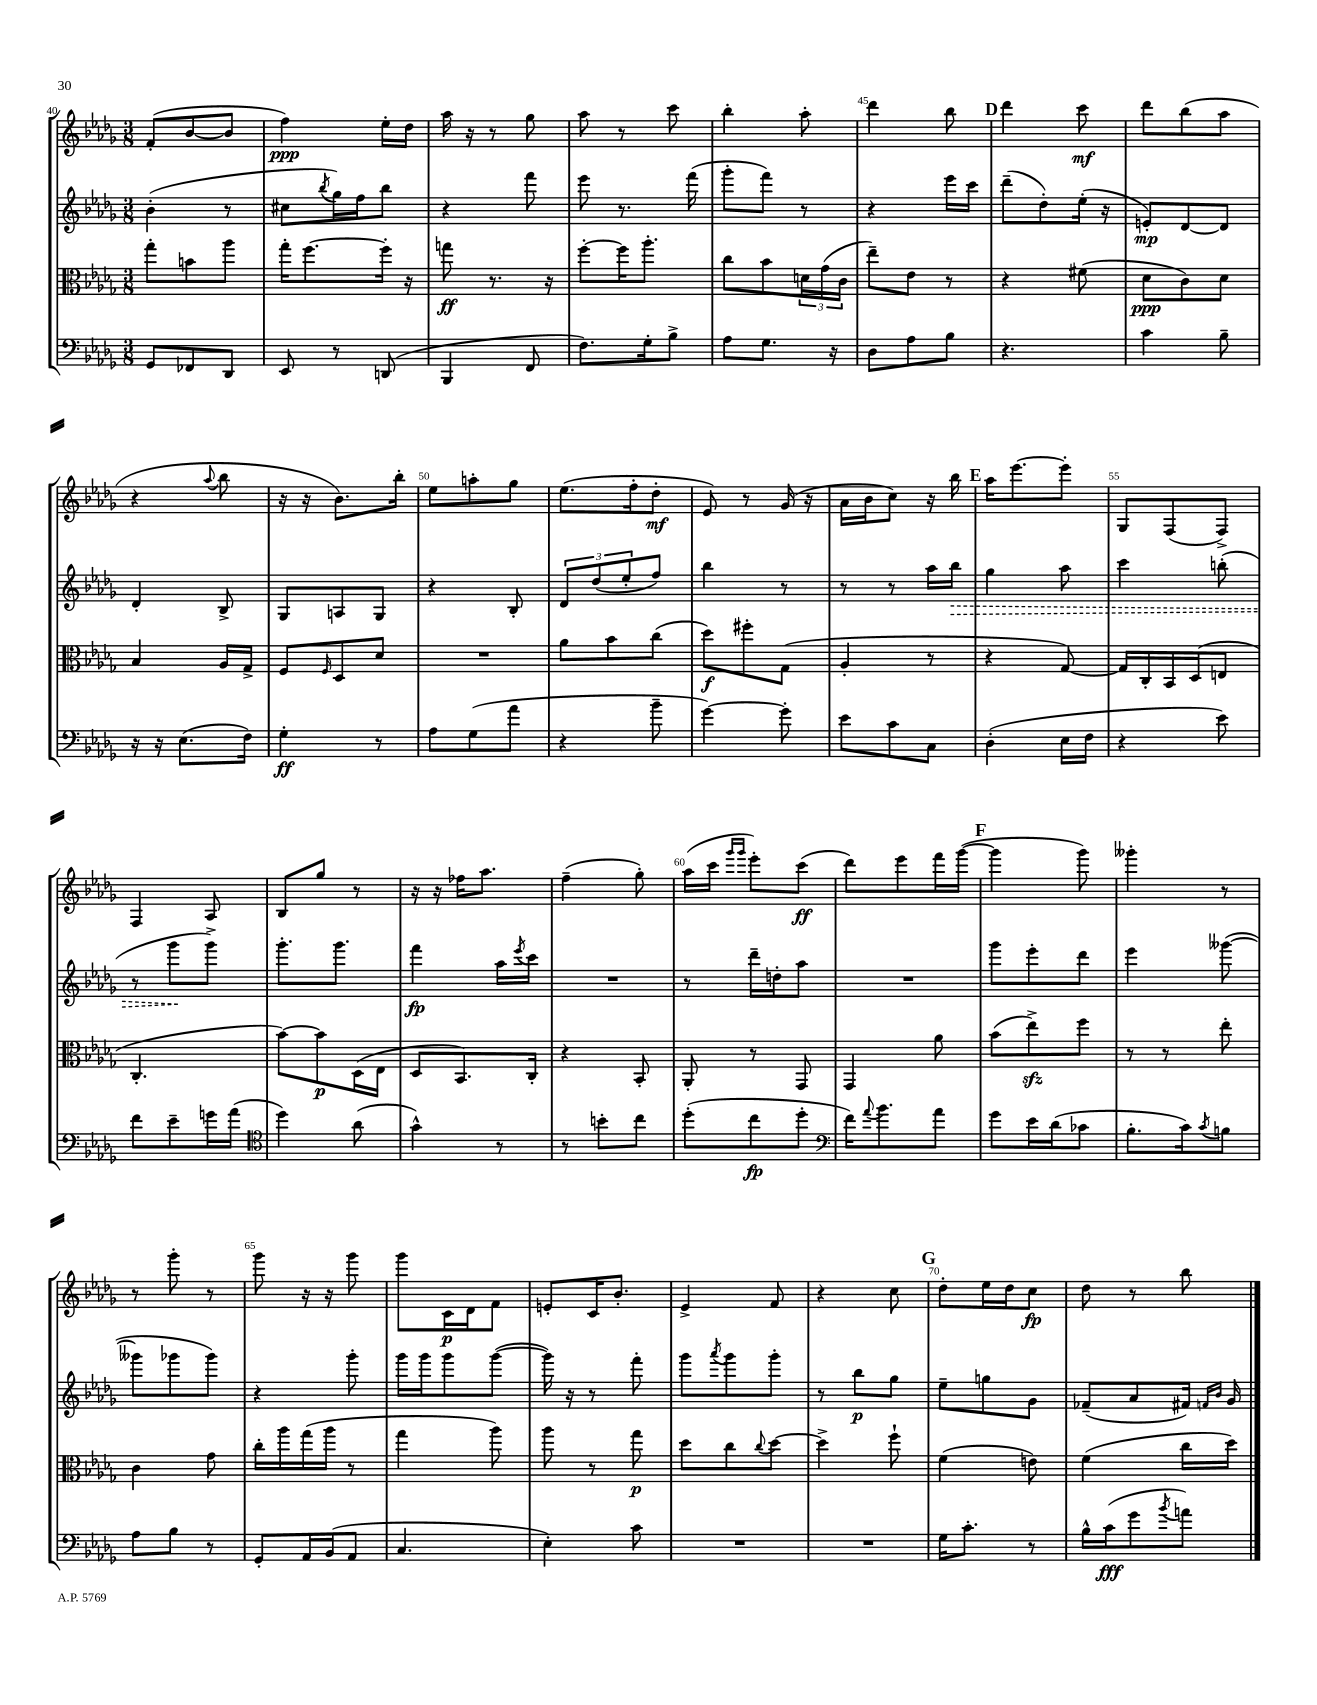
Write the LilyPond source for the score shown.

<<
\new StaffGroup <<
\new Staff = "s0" {
    \clef treble \key des \major \numericTimeSignature \time 3/8
    f'8-.( bes'8~ bes'8 |
    f''4\ppp) ees''16-. des''16 |
    aes''16 r16 r8 ges''8 |
    aes''8 r8 c'''8 |
    bes''4-. aes''8-. |
    des'''4 bes''8 |
    \mark \markup { \bold "D" } des'''4 c'''8\mf |
    des'''8 bes''8( aes''8 |
    r4 \appoggiatura { aes''8 } bes''8 |
    r16 r16 bes'8.) bes''16-. |
    ees''8 a''8-. ges''8 |
    ees''8.( f''16-. des''8-.\mf |
    ees'8) r8 ges'16( r16 |
    aes'16 bes'16 c''8) r16 bes''16 |
    \mark \markup { \bold "E" } aes''16 ees'''8.~ ees'''8-. |
    ges8 f8( f8->) |
    f4 aes8 |
    bes8 ges''8 r8 |
    r16 r16 fes''16 aes''8. |
    f''4--( ges''8-.) |
    aes''16( c'''16 \grace { ges'''16 ges'''16 } ees'''8-.) c'''8\ff( |
    des'''8) ees'''8 f'''16 ges'''16~( |
    \mark \markup { \bold "F" } ges'''4 ges'''8) |
    geses'''4-. r8 |
    r8 ges'''8-. r8 |
    ges'''8 r16 r16 ges'''8 |
    ges'''8 c'16\p des'16 f'8 |
    e'8-. c'16 bes'8.-. |
    ees'4-> f'8 |
    r4 c''8 |
    \mark \markup { \bold "G" } des''8-. ees''16 des''16 c''8\fp |
    des''8 r8 bes''8 \bar "|." |
}
\new Staff = "s1" {
    \clef treble \key des \major \numericTimeSignature \time 3/8
    bes'4-.( r8 |
    cis''8 \acciaccatura { bes''8 } ges''16) f''16 bes''8 |
    r4 f'''8 |
    ees'''8 r8. f'''16( |
    ges'''8-. f'''8) r8 |
    r4 ees'''16 c'''16 |
    \mark \markup { \bold "D" } des'''8--( des''8-.) ees''16-.( r16 |
    e'8-.\mp) des'8~ des'8 |
    des'4-. bes8-> |
    ges8 a8 ges8 |
    r4 bes8-. |
    \tuplet 3/2 { des'8 des''8( ees''8-. } f''8) |
    bes''4 r8 |
    r8 r8 aes''16 \once \override Hairpin.style = #'dashed-line bes''16\> |
    \mark \markup { \bold "E" } ges''4 aes''8 |
    c'''4 b''8-.( |
    r8 ges'''8\! ges'''8->) |
    ges'''8.-. ges'''8. |
    f'''4\fp aes''16 \acciaccatura { ees'''8 } c'''16 |
    R4. |
    r8 des'''16-- d''16-. aes''8 |
    R4. |
    \mark \markup { \bold "F" } ges'''8 ees'''8-. des'''8 |
    ees'''4 geses'''8~( |
    geses'''8 ges'''8 ges'''8) |
    r4 ges'''8-. |
    ges'''16 ges'''16 ges'''8 ges'''8~( |
    ges'''16) r16 r8 f'''8-. |
    ges'''8 \acciaccatura { aes'''8 } ges'''8 ges'''8-. |
    r8 bes''8\p ges''8 |
    \mark \markup { \bold "G" } ees''8-- g''8 ges'8 |
    fes'8--( aes'8 fis'16) \grace { f'16 bes'16 } ges'16 \bar "|." |
}
\new Staff = "s2" {
    \clef alto \key des \major \numericTimeSignature \time 3/8
    ges''8-. b'8 aes''8 |
    ges''16-. f''8.~ f''16-. r16 |
    g''8\ff r8. r16 |
    f''8~-. f''16 aes''8.-. |
    c''8 bes'8 \tuplet 3/2 { d'16 ges'16( c'16 } |
    ees''8--) ees'8 r8 |
    \mark \markup { \bold "D" } r4 fis'8( |
    des'8\ppp c'8) des'8 |
    bes4 aes16 ges16-> |
    f8 \grace { f16 } des8 des'8 |
    R4. |
    aes'8 bes'8 c''8( |
    des''8\f) fis''8-. ges8( |
    aes4-. r8 |
    \mark \markup { \bold "E" } r4 ges8~) |
    ges16 c16-. bes,16 des16( e8 |
    c4.-. |
    bes'8~) bes'8\p des16( ees16 |
    des8 bes,8.) c16-. |
    r4 bes,8-. |
    aes,8-. r8 ges,8 |
    ges,4 aes'8 |
    \mark \markup { \bold "F" } bes'8( ees''8->\sfz) f''8 |
    r8 r8 ees''8-. |
    c'4 ges'8 |
    c''16-. aes''16 ges''16( aes''16 r8 |
    ges''4 aes''8) |
    aes''8 r8 ges''8\p |
    des''8 c''8 \appoggiatura { c''8 } des''8~ |
    des''4-> f''8-! |
    \mark \markup { \bold "G" } f'4( e'8) |
    f'4( c''16 des''16) \bar "|." |
}
\new Staff = "s3" {
    \clef bass \key des \major \numericTimeSignature \time 3/8
    ges,8 fes,8 des,8 |
    ees,8 r8 d,8( |
    bes,,4 f,8 |
    f8.) ges16-. bes8-> |
    aes8 ges8. r16 |
    des8 aes8 bes8 |
    \mark \markup { \bold "D" } r4. |
    c'4 bes8-- |
    r16 r16 ees8.( f16) |
    ges4-.\ff r8 |
    aes8 ges8( aes'8 |
    r4 bes'8-- |
    ges'4~) ges'8-. |
    ees'8 c'8 c8 |
    \mark \markup { \bold "E" } des4-.( ees16 f16 |
    r4 ees'8) |
    f'8 ees'8-- g'16 aes'16( |
    \clef tenor des''4) aes'8( |
    ges'4-^) r8 |
    r8 b'8-. c''8 |
    des''8-.( c''8\fp des''8-. |
    \clef bass f'16) \appoggiatura { aes'8 } bes'8. aes'8 |
    \mark \markup { \bold "F" } ges'8 ees'16 des'16( ces'8 |
    bes8.-. c'16) \acciaccatura { c'8 } b8 |
    aes8 bes8 r8 |
    ges,8-. aes,16 bes,16( aes,8 |
    c4. |
    ees4-.) c'8 |
    R4. |
    R4. |
    \mark \markup { \bold "G" } ges16 c'8.-. r8 |
    bes16-^ c'16\fff( ges'8 \acciaccatura { bes'8 } a'8) \bar "|." |
}
>>
>>
\layout { \context { \Score currentBarNumber = #40 \override BarNumber.break-visibility = ##(#f #t #t) barNumberVisibility = #(every-nth-bar-number-visible 5) } }
